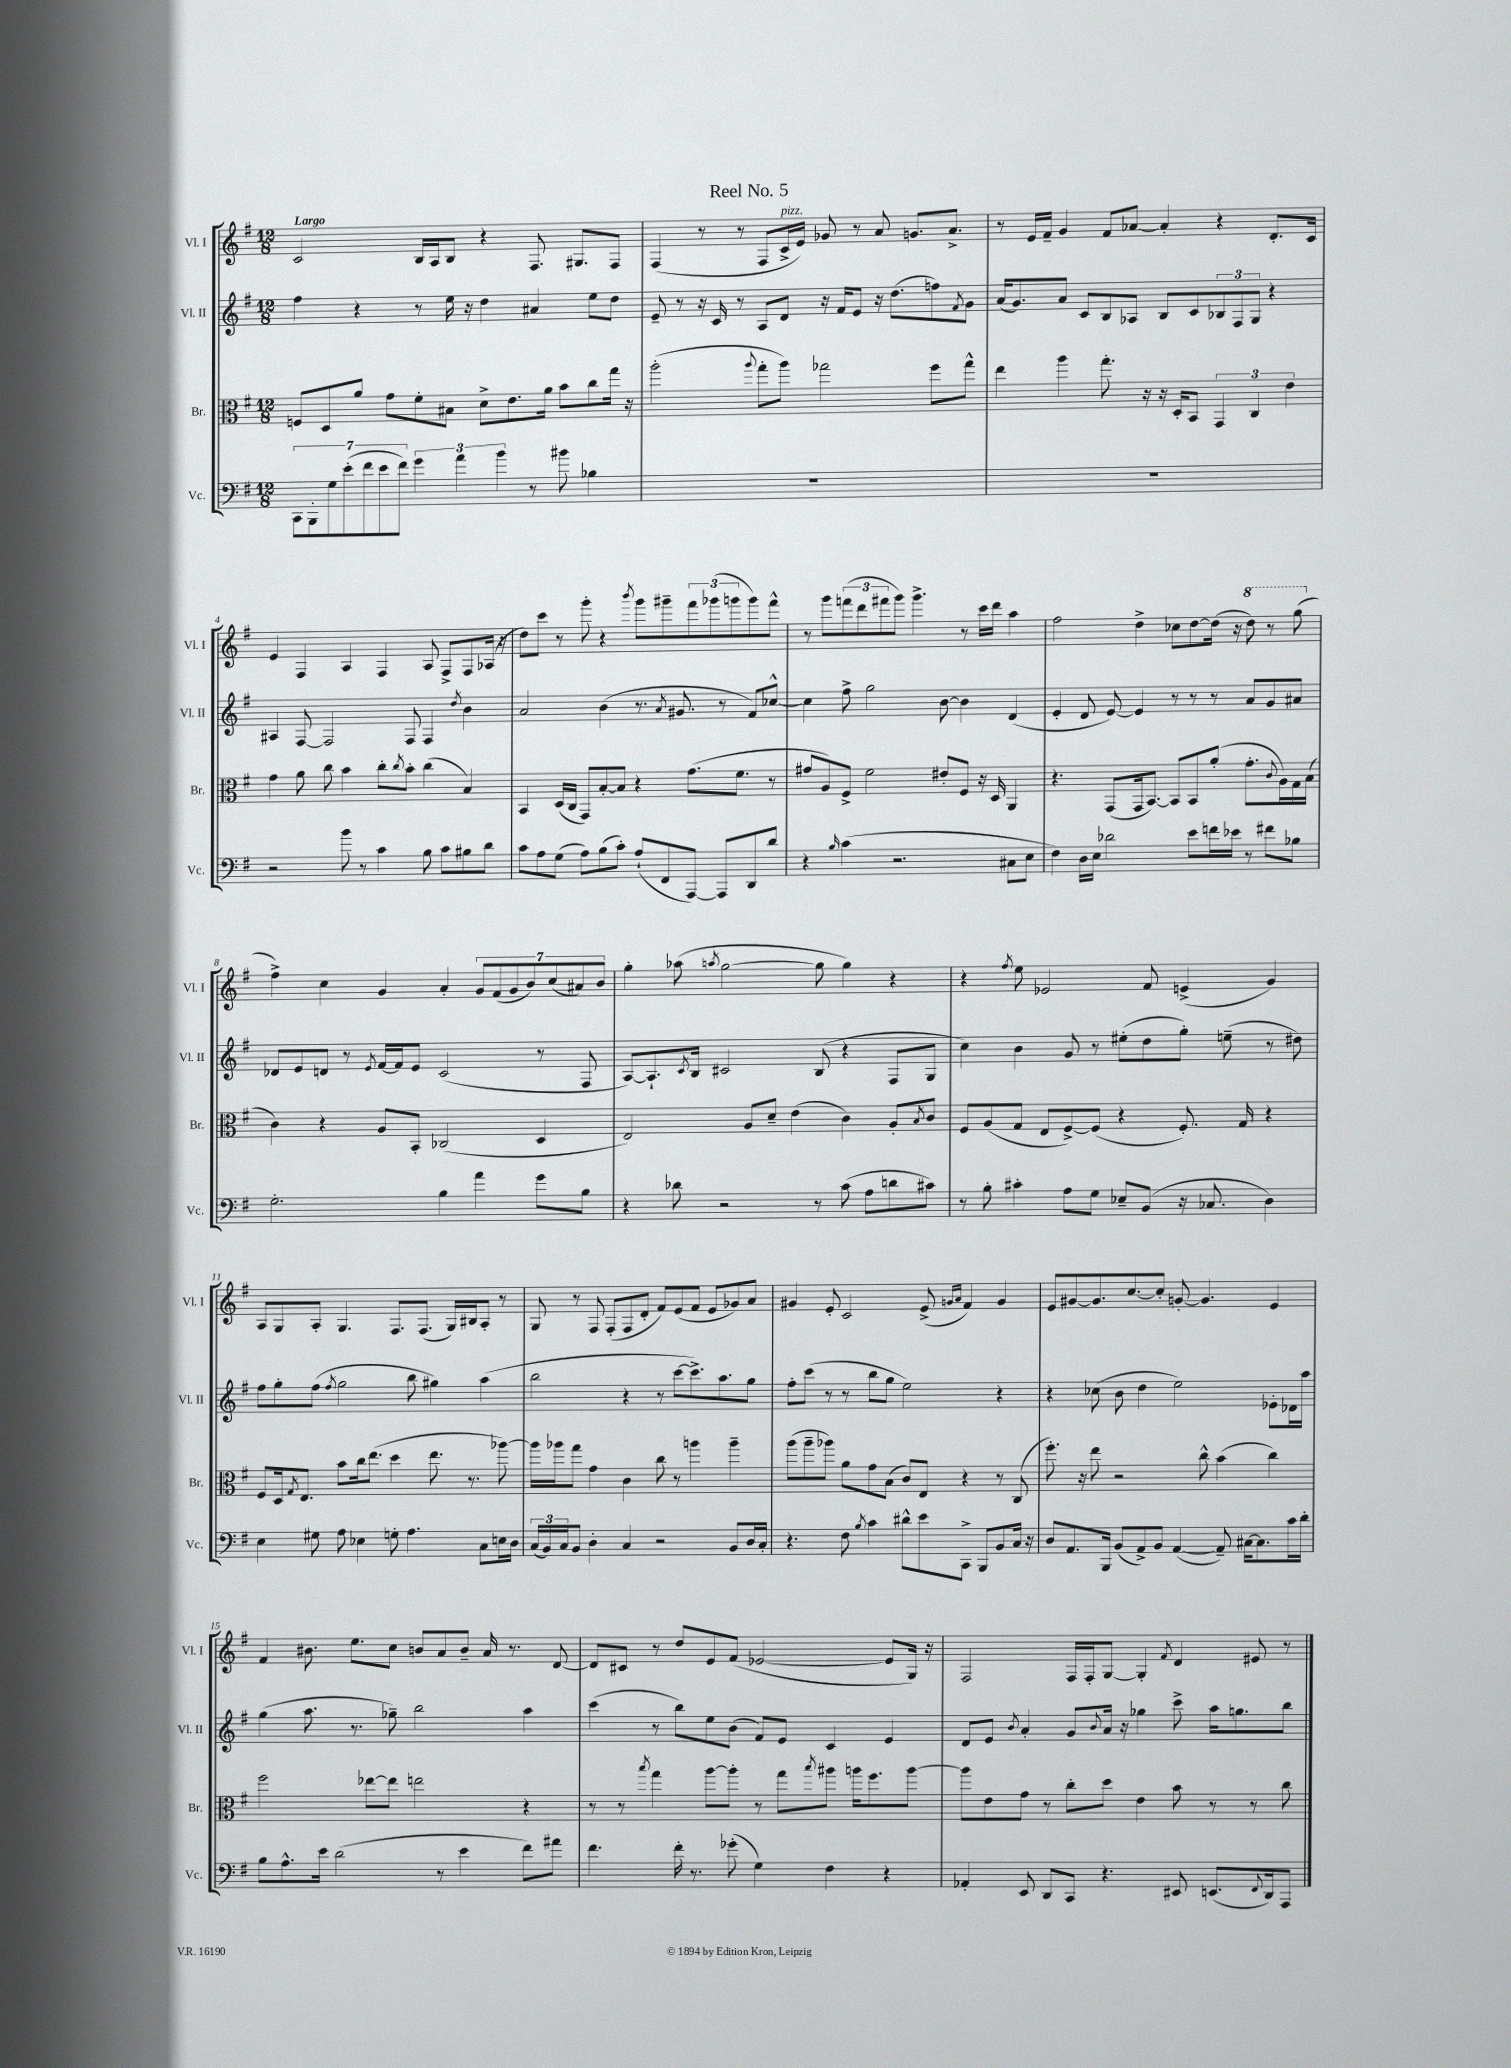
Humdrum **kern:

**kern	**kern	**kern	**kern
*staff4	*staff3	*staff2	*staff1
*clefF4	*clefC3	*clefG2	*clefG2
*k[f#]	*k[f#]	*k[f#]	*k[f#]
*M12/8	*M12/8	*M12/8	*M12/8
14CC\L	8F/L	4ff#\	2c/
14BBB'\	.	.	.
.	8D/	.	.
14G\	.	.	.
(14e'\	.	.	.
.	8a/J	4r	.
14f#\	.	.	.
14e\	.	.	.
.	8g\L	.	.
14f#\J)	.	.	.
6g\	8f#'\	8r	16B/LL
.	.	.	16A/J
.	8B#\J	16ee\	8B/J
6a\	.	.	.
.	.	16r	.
.	8d^\L	4dd\	4r
6b\	.	.	.
.	8.e\	.	.
8r	.	4a#/	8.F#/
.	16a\Jk	.	.
8b#\	8b\L	.	.
.	.	.	8.G#/L
4B-\	8cc\	8ee\L	.
.	16gg\Jk	8dd\J	8F#/J
.	16r	.	.
=	=	=	=
1.r	(2aa'\	8e~/	(4F#/
.	.	8r	.
.	.	16r	8r
.	.	16c/	.
.	.	8r	8r
.	8qqaa/	.	.
.	8gg'\L	8A/L	8F#/L
.	8aa\J)	8d/J	16c^/L
.	.	.	16e/JJ)
.	2gg-\	16r	8g-/
.	.	16f#/LK	.
.	.	8e/J	8r
.	.	16r	8a/
.	.	(8.dd\L	.
.	.	.	8.g/L
.	8ff#\L	8ff\)	.
.	.	.	8.a^/J
.	.	8qf#/	.
.	8gg-^^\J	8g\J	.
=	=	=	=
1.r	4ee\	(16a/LK	8r
.	.	8.g/)	.
.	.	.	16e/LL
.	.	.	16f#~/JJ
.	4aa\	8a/J	4g/
.	.	8c/L	.
.	8.gg'\	8B/	8f#/L
.	.	8A-/J	[8a-/J
.	16r	.	.
.	16r	8B/L	4a-'/]
.	16D'/LK	.	.
.	8BB/J	8c/	.
.	6GG/	12B-/	4r
.	.	12F#/	.
.	6C/	12G/J	.
.	.	4r	8.d'/L
.	6e\	.	.
.	.	.	16c/Jk
=	=	=	=
2r	4g\	4A#/	4e/
.	8a\	[8F#/	4F#/
.	8cc\	2F#/]	.
8b\	4b\	.	4A/
8r	.	.	.
4c\	8cc'\L	.	4F#/
.	8qcc/	.	.
.	8b'\J	8F#/	.
8B\	(4cc\	4F#/	8A/
8c\L	.	.	8F#^/L
.	.	8qdd/	.
8B#\	4B/)	4b\	8F#/
8d\J	.	.	(16A-/Jk
.	.	.	16r
=	=	=	=
8c\L	4BB/	2a/	8dd\L)
8A\	.	.	8ccc\J
(8G\J	(16D/LL	.	8r
.	16C/JJ	.	.
8A\L)	8GG/L)	.	8ggg'\
(8B\	[8B'/	(4b\	4r
8c'\J)	8B/]J	.	.
.	.	.	8qbbb/
(8A`/L	4r	8.r	8ggg\L
8FF#/	.	.	8ggg#~\
.	.	8qa/	.
.	.	8.g#/	.
[8AAA/J)	(8.g\L	.	12fff#\
.	.	.	(12ggg-\
8AAA/]L	.	8r	.
.	.	.	12ggg\
.	8.f#\J	.	.
8DD/	.	8f#/L)	8ggg\)
8d/J	8r	[8cc-^^/J	8fff#^^\J
=	=	=	=
4r	8g#/L	4cc-\]	8r
.	8A/)	.	8ggg\L
16qqB/	.	.	.
(4c\	8F#^/J	8ff#^\	(12fff\
.	.	.	12ddd\
.	2f#\	2gg\	.
.	.	.	12fff#\
2.r	.	.	8ggg\J)
.	.	.	4.ggg^\
.	8e#'/L	[8b\	.
.	8F#/J	4b\]	8r
.	16r	.	16ccc\LL
.	16D/	.	16ddd\JJ
8C#\L	4AA/	(4d/	4aa\
8E\J	.	.	.
=	=	=	=
4F#\)	4.r	4e'/	2ff#\
16D\LL	.	8d/	.
16E\JJ	.	.	.
2d-\	(8GG/L	[8e/)	.
.	16GG/k	4e/]	4dd^\
.	[8.BB/J)	.	.
.	8BB/]L	8r	8cc-\L
8e\L	8BB/	8r	[8dd\
16f\L	(8a'/J	8r	(16dd\]Jk
16e-\JJ	.	.	16r
8r	8.g'\L	8a/L	8ddd\)
8f#\L	.	8g/	8r
.	8qqc/	.	.
.	16A\L)	.	.
8B-\J	16G\	8a#/J	(8ggg\
.	(16B\JJ	.	.
=	=	=	=
2.G'\	4c\)	8d-/L	4ff#^\)
.	.	8e/	.
.	4r	8d/J	4cc\
.	.	8r	.
.	.	8qe/	.
.	8A/L	[16f#/LL	4g/
.	.	16f#/]J	.
.	8BB'/J	8e/J	.
4B\	(2C-/	(2c/	4a'/
4a\	.	.	14g/L
.	.	.	(14f#/
.	.	.	14g/
.	.	.	14b/)
8g\L	4D/	8r	.
.	.	.	(14cc/
.	.	.	14a#/)
8B\J	.	8F#/	.
.	.	.	14b/J
=	=	=	=
4r	2E/)	[8A/L)	4gg'\
.	.	8.A`/]	.
8d-\	.	.	(8aa-\
.	.	8qc/	.
.	.	16B/Jk	.
.	.	.	8qaa/
2r	.	2c#/	[2gg\
.	8A/L	.	.
.	8d~/J	.	.
.	(4e\	.	.
8r	.	(8B/	8gg\]
(8c\	4c\)	4r	4gg\)
8A\L	.	.	.
8d\	8A'/L	8F#/L	4r
.	8qB/	.	.
8c#\J)	8c/J	8G/J	.
=	=	=	=
8r	8F#/L	4cc\)	4r
8B'\	(8A/	.	.
.	.	.	8qff#/
4c#'\	8G/J	4b\	8ee\
.	8E/L	.	2e-/
8A\L	[8F#^/)	8g/	.
8G\J	(8F#/]J	8r	.
8E-~/L	4r	(8ee#'\L	.
(8BB/J	.	8dd\	8f#/
16r	8.F#'/)	8gg'\J)	(4e^/
8.C-/	.	.	.
.	.	(8ee~\	.
.	16G/	.	.
4D\)	4r	8r	4g/)
.	.	8dd#\)	.
=	=	=	=
4E\	8F#/L	8ff#\L	8A/L
.	16D/k	8gg'\	8G/
.	8qG/	.	.
.	8.E/J	.	.
8G#\	.	(8ff#\J	8A'/J
.	.	8qff#/	.
8A\	8b\L	2gg\	4.G/
4E-\	16cc\k	.	.
.	(8.ee\J	.	.
8G'\	4dd\	.	8.F#/L
4.A\	.	8bb\	.
.	.	.	(8.F#/J
.	8.ee\	4gg#\)	.
.	.	.	16G/LL)
.	8.r	.	16B#/J
8C\L	.	(4aa\	8A'/J
16E\L	[8aa-\)	.	8r
16D\JJ	.	.	.
=	=	=	=
(24C/LL	16aa-\]LL	2bb\	8G/
24BB/)	.	.	.
.	16aa-\J	.	.
24C/J	.	.	.
8BB/J	8gg\J	.	8r
4D'\	4g\	.	8F#/
.	.	.	(8F#'/L
4C/	4c\	4r	8F#/
.	.	.	8d'/J
2r	8cc\	8r	8f#/L)
.	8r	[8ccc\L	(8e/
.	4aa\	8.ccc^\])	8f#/J
.	.	.	8e/L
.	.	8.aa\	.
8BB/L	4aa~\	.	8g-/)
16D/L	.	8gg\J	8a/J
16C'/JJ	.	.	.
=	=	=	=
4.r	(8aa\L	8ff#'\L	4g#/
.	8aa~\	(8ccc\J	.
.	8aa-\J)	8r	8e'/
8F#\	8a\L	8r	2c/
8qB/	.	.	.
4c\	8g\	8bb\L	.
.	(8B\J	8gg\J	.
8d#^^\L	8c/L)	2ee\)	.
8e\	8E/J	.	(8e^/
.	.	.	16qqg/LL
.	.	.	16qqa/JJ
8CC^\J	4r	.	4f#/)
8BBB/L	.	.	.
8BB/	8r	4r	4g/
16C/Jk	(8C/	.	.
16r	.	.	.
=	=	=	=
8D/L	8.ff#'\)	4r	8e/L
8.AA/	.	.	[8g#/
.	16r	.	.
.	8ee\	(8cc-\	8.g#/]
16BBB/Jk	.	.	.
(8BB/L	2r	8b\	.
.	.	.	[8.cc/
8AA^/)	.	4dd\	.
8BB/J	.	.	8cc'/]J
([4AA/	.	2ee\)	[8g'/
.	8cc^^\	.	4.g/]
8AA~/])	(4b\	.	.
[16C#\LK	.	.	.
8.C#\]	.	.	.
.	4cc\)	8e-'\L	4e/
16c\L	.	16d-\L	.
16d'\JJ	.	16aa\JJ	.
=	=	=	=
8B\L	2ff#\	(4gg\	4f#/
8.A^^\	.	.	.
.	.	8.aa\	8.b#\
16e\Jk	.	.	.
(2d\	.	.	.
.	.	8.r	8.ee\L
.	[8ee-\L	.	.
.	8ee-\]J	8gg-~\)	8cc\J
.	2ee\	2bb\	8b/L
8r	.	.	8a/
4e\	.	.	8b~/J
.	.	.	16a/
.	.	.	8.r
8f#\L)	4r	4aa\	.
8a#\J	.	.	[8d/
=	=	=	=
4.f#\	8r	(4ccc\	8d/]L
.	8r	.	8c#/J
.	8qbb/	.	.
.	4gg\	8r	8r
16f#'\	.	8bb\L)	8dd/L
8.r	.	.	.
.	[8aa\L	8ee\	8e/
(8g-'\	8aa'\]J	(8b\J	(8f#/J
4G\)	8r	8f#/L)	[2e-/
.	8gg\L	8e/J	.
.	8qbb/	.	.
4F#\	8aa#\J	4c/	.
.	16aa\LK	.	.
.	8.ff#\	.	.
4r	.	4e/	8e-/]L
.	[8aa\J	.	16G/Jk)
.	.	.	16r
=	=	=	=
4AA-'/	8aa\]L	8d/L	2F#/
.	8e\	8e/J	.
.	.	8qb/	.
8EE/	8g\J	4a'/	.
8DD/L	8r	.	.
8CC/J	8cc'\L	8g/L	16F#/LL
.	.	.	16F#'/J
.	.	8qqb/	.
4.r	8dd\J	16a/Jk	[8G/J
.	.	16r	.
.	4e\	4gg-\	4G'/]
.	.	.	8qf#/
8EE#/	8b\	8ccc^\	4d/
(8.EE/L	8r	16aa\LK	.
.	.	8.gg\	.
.	8r	.	8e#/
8qqFF#/	.	.	.
16DD/k)	.	.	.
8AAA/J	8cc\	8bb\J	8r
==	==	==	==
*-	*-	*-	*-
